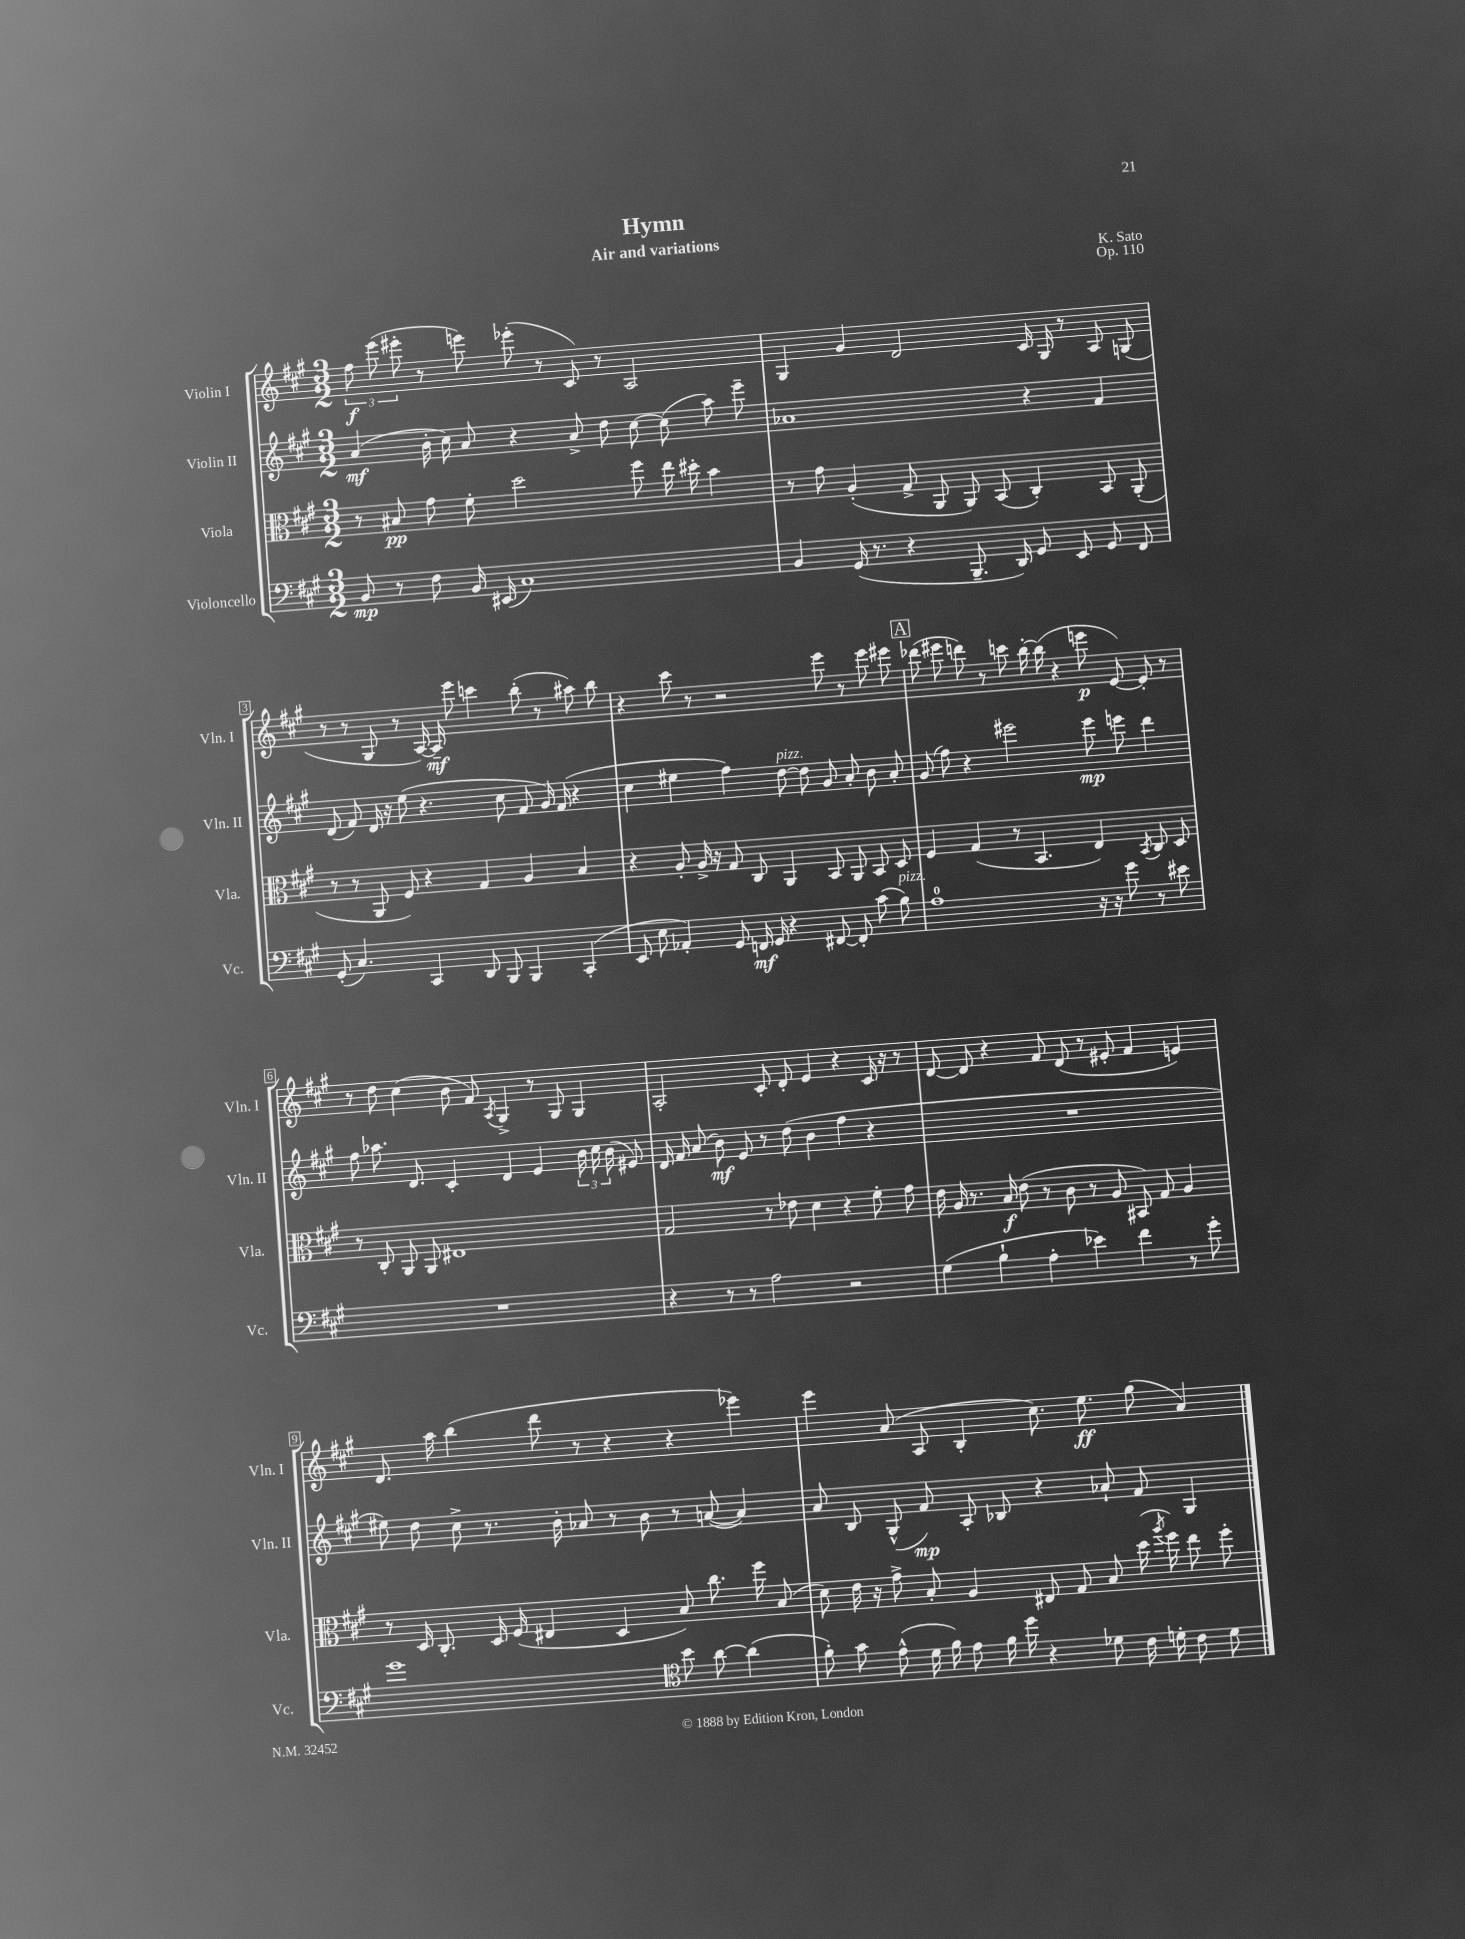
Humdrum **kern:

**kern	**kern	**kern	**kern
*staff4	*staff3	*staff2	*staff1
*clefF4	*clefC3	*clefG2	*clefG2
*k[f#c#g#]	*k[f#c#g#]	*k[f#c#g#]	*k[f#c#g#]
*M3/2	*M3/2	*M3/2	*M3/2
8BB	8r	(4a	12ff#
.	.	.	(12eee
8r	8B#	.	.
.	.	.	12eee#'
8F#	8g#	16b'	8r
.	.	16cc#)	.
16BB	8f#'	8a	8eee)
(16EE#	.	.	.
1C#)	2dd	4r	(8eee-'
.	.	.	8r
.	.	8a^	8c#)
.	.	8dd	8r
.	8ff#	[8cc#	2A
.	16ee	(8cc#]	.
.	16dd#'	.	.
.	4b	8aa)	.
.	.	8eee~	.
=	=	=	=
4BB	8r	1a-	4G#
.	8g#	.	.
(16GG#	(4A'	.	4g#
8.r	.	.	.
4r	8G#^	.	2d
.	8AA	.	.
8.BBB~	8AA)	.	.
.	(8BB	.	.
16DD)	.	.	.
8GG#	4C#')	4r	16c#
.	.	.	16G#
8EE	.	.	8r
8GG#	8BB	4f#	8A
8FF#	(8AA'	.	(8G
=	=	=	=
(8GG#'	8r	(8d	8r
4.C#)	8r	8f#)	8r
.	8AA	16d	8G#
.	.	16r	.
.	8F#)	(8ee	8r
4CC#	4r	4.r	[16A)
.	.	.	16A~]
.	.	.	8eee
8DD	4G#	.	4ccc
8BBB	.	8cc#	.
4BBB	4A	8f#	(8bb'
.	.	16g#)	8r
.	.	(16f#	.
(4CC#'	4B	4r	8aa#)
.	.	.	8bb
=	=	=	=
8EE	4r	4cc#	4r
8E	.	.	.
4AA-')	8A'	4ee#	8ccc#
.	16A^	.	8r
.	16r	.	.
8GG#	8G#	4ff#)	2r
16FF	8C#	.	.
16GG#	.	.	.
4r	4AA	[8dd	.
.	.	8dd]	.
[8FF#	8BB	8g#	8eee
8FF#']	8AA	8a'	8r
(8c#	8BB	8b	8eee
8B)	8D	8a'	8eee#
=	=	=	=
1A	4F#	(8g#	(8ddd-
.	.	8ff#)	8eee#
.	(4G#	4r	8ddd)
.	.	.	8r
.	8r	2eee#	8ccc
.	4.BB	.	[16bb'
.	.	.	(16bb]
.	.	.	4r
16r	4E)	8eee#	8eee
16r	.	.	.
8g#	.	8eee	[8e)
.	8qBB	.	.
8r	8C#	4ddd	8e']
8e#	8D	.	8r
=	=	=	=
1.r	8r	8ff#	8r
.	8C#'	8.aa-	8dd
.	8AA	.	(4cc#
.	.	8.d	.
.	8AA	.	.
.	1E#	4c#'	8b
.	.	.	8f#)
.	.	.	8qA
.	.	4d	4G#^
.	.	4e	8r
.	.	.	8G#
.	.	24b	4G#
.	.	24cc#	.
.	.	(24b	.
.	.	8e#)	.
=	=	=	=
4r	2G#	16d	2A'
.	.	16f#	.
.	.	(8a	.
8r	.	8b)	.
8r	.	8e	.
2A	8r	8r	8c#'
.	8e-	(8dd	8d'
.	4d	4b	4e
2r	4r	4ff#	4r
.	8f#'	4r	16c#
.	.	.	16r
.	8g#	.	8r
=	=	=	=
(4G#	16e	1.r	[8d
.	16A	.	.
.	8.r	.	8d]
4B`	.	.	4r
.	16B	.	.
.	(8e	.	.
4A'	8r	.	8f#
.	8c#	.	(8d
4e-)	8r	.	8r
.	8A	.	8e#'
4f#	8BB#)	.	4f#
.	8G#	.	.
8r	4A	.	4e)
8g#'	.	.	.
=	=	=	=
1g#	8r	8ee#)	8.d
.	16D	8dd	.
.	8.C#'	.	16aa
.	.	8cc#^	(4bb
.	16D	8.r	.
.	(16F#	.	.
.	4E#	.	8ddd
.	.	16b'	.
.	.	8a-	8r
.	4D	8r	4r
.	.	8b	.
*clefC4	*	*	*
8b	8B)	8r	4r
[8a	8.cc#	([8a	.
(4a]	.	4a])	4eee-)
.	16ff#	.	.
.	(8B	.	.
=	=	=	=
8f#')	8d)	8a	4eee
8g#	16e	8B	.
.	16r	.	.
(8e^^	8g#^	(8G#^^	(8a
16d	8B'	8f#)	8A
16f#)	.	.	.
8e	4A	8A'	4B'
16f#	.	8B-	.
16dd	.	.	.
4r	8E#	4r	8.cc#)
.	8G#	.	.
.	.	.	8.ee
8d-	8B	8a-`	.
16c#	(16dd	8f#	(8gg#
.	8qaa	.	.
16d'	16ff#)	.	.
8c#	8ee	4G#	4a)
8d	8ff#'	.	.
==	==	==	==
*-	*-	*-	*-
